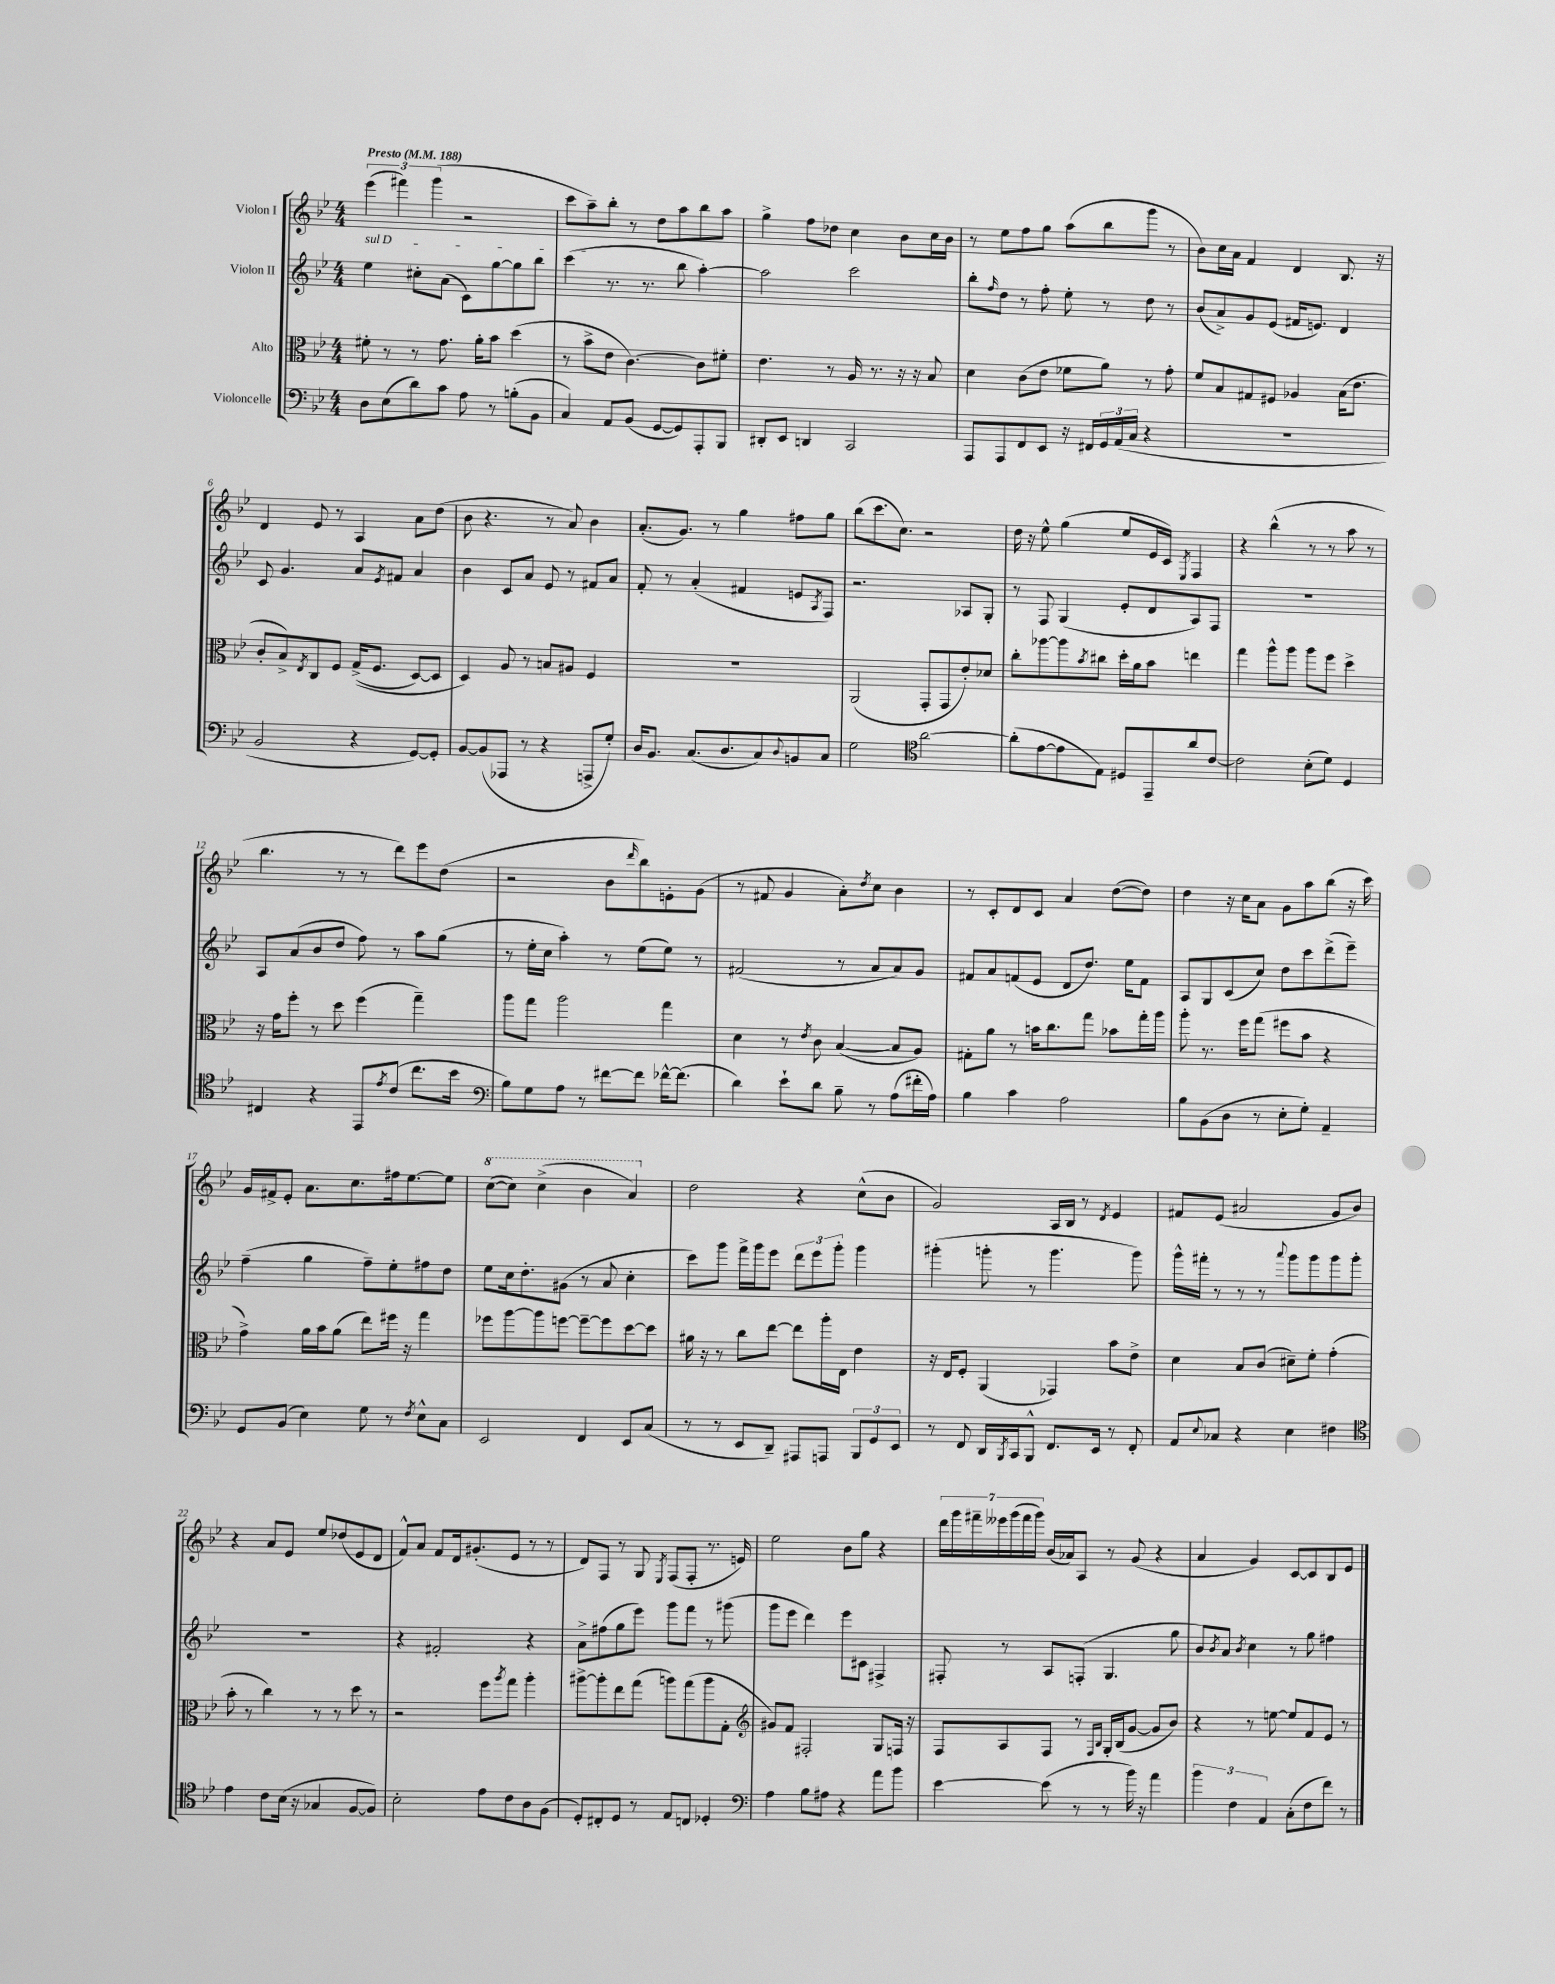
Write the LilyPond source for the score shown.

<<
\new StaffGroup <<
\new Staff = "s0" \with { instrumentName = "Violon I" } {
    \clef treble \key bes \major \numericTimeSignature \time 4/4 \tempo "Presto" 4 = 188
    \tuplet 3/2 { ees'''4( fis'''4) g'''4( } r2 |
    c'''8 a''8--) bes''8-. r8 d''8 a''8 bes''8 a''8 |
    g''4-> f''8 des''8 c''4 bes'8 c''16 bes'16 |
    r8 ees''8 f''8 g''8 a''8( bes''8 g'''8 r8 |
    bes'8) c''16 a'16 f'4 d'4 bes8. r16 |
    d'4 ees'8 r8 a4 a'8 d''8( |
    bes'8 r4. r8 a'8) bes'4 |
    a'8.-.( g'8.) r8 g''4 fis''8 g''8 |
    bes''8( c'''8. c''8.) r2 |
    d''16 r16 ees''8-^ g''4( ees''8 ees'16 c'16) \acciaccatura { ees8 } f4 |
    r4 bes''4-^( r8 r8 a''8 r8 |
    bes''4. r8 r8 d'''8) ees'''8 d''8( |
    r2 bes'8 \grace { d'''16 } bes''8) e'8-. g'8( |
    r8 fis'8 g'4 a'8-.) \acciaccatura { d''8 } c''8 bes'4 |
    r8 c'8-. d'8 c'8 a'4 d''8~( d''8) |
    d''4 r16 c''16 a'8 g'8 a''8 bes''8( r16 c'''16) |
    g'16 fis'16-> ees'8-. a'8. c''8. fis''16 ees''8.~ ees''8 |
    \ottava #1 c'''8~( c'''8) c'''4->( bes''4 a''4) \ottava #0 |
    d''2 r4 c''8-^( bes'8 |
    g'2) a16 bes16 r8 \acciaccatura { d'8 } ees'4 |
    fis'8 ees'8( ais'2 g'8 bes'8) |
    r4 a'8 ees'8 ees''8 des''8( ees'8 d'8 |
    f'8-^) a'8 f'8 d'16 gis'8.-.( ees'8 r8 r8 |
    d'8) f8 r8 g8 \acciaccatura { ees8 } f8( f8-. r8. e'16) |
    ees''2 bes'8 g''8 r4 |
    \tuplet 7/4 { d'''16 g'''16 fis'''16-- eeses'''16 g'''16( fis'''16 g'''16) } bes'16( aes'16) a8 r8 g'8( r4 |
    a'4 g'4) c'8~ c'8 bes8 ees'8 \bar "|." |
}
\new Staff = "s1" \with { instrumentName = "Violon II" } {
    \clef treble \key bes \major \numericTimeSignature \time 4/4
    \once \override TextSpanner.bound-details.left.text = \markup { \italic "sul D" } ees''4\startTextSpan cis''8-. a'8( c'8) g''8~ g''8 bes''8 |
    c'''4\stopTextSpan( r8. r8. bes''8 a''4~-.) |
    a''2 c'''2 |
    bes''8-. \grace { f''16 } d''8 r8 f''8-. ees''8-. r8 d''8 r8 |
    bes'8( a'8->) g'8 ees'8( fis'16 e'8.) d'4 |
    c'8 g'4. a'8 \acciaccatura { ees'8 } fis'8 a'4 |
    bes'4 c'8 a'8 ees'8 r8 fis'8 a'8 |
    f'8-. r8 a'4-.( fis'4 e'8 \acciaccatura { a8 } f8) |
    r2. aes8 g8-. |
    r8 f8 g4( ees'8-. d'8 a8) f8 |
    R1 |
    a8 a'8( bes'8 d''8 f''8) r8 a''8 g''8( |
    r8 ees''16-. c''16 a''4-.) r8 ees''8( ees''8) r8 |
    fis'2( r8 a'8 a'8) g'8 |
    fis'8 a'8 f'8( ees'8 d'8 d''8.) ees''16 f'8 |
    a8 g8 c'8( c''8) d''8 c'''8 d'''8->( ees'''8--) |
    f''4--( g''4 f''8--) ees''8-. fis''8 d''8 |
    ees''8 c''16 d''8.-. gis'8( r8 a'8 c''4-. |
    c'''8) g'''8 f'''16-> g'''16 ees'''8 \tuplet 3/2 { d'''8 ees'''8 g'''8-. } g'''4 |
    gis'''4-.( g'''8-. r8 g'''4. g'''8) |
    g'''16-^ fis'''16-. r8 r8 r8 \appoggiatura { a'''8 } g'''8 g'''8 g'''8 g'''8-. |
    R1 |
    r4 fis'2-. r4 |
    a'8-> fis''8( g''8 ees'''8) g'''8 f'''8 r8 gis'''8( |
    g'''8 ees'''8 d'''4) ees'''8 cis'8 fis4-> |
    fis8-. r8 a8 f8-.( g4. g''8 |
    bes'8) \acciaccatura { bes'8 } a'8 \acciaccatura { bes'8 } c''4 r8 g''8 fis''4 \bar "|." |
}
\new Staff = "s2" \with { instrumentName = "Alto" } {
    \clef alto \key bes \major \numericTimeSignature \time 4/4
    fis'8-. r8 r8 g'8. a'16-. bes'8 d''4( |
    r8 bes'8-> ees'8 c'4.~) c'8 fis'8-. |
    ees'4. r8 a16 r8. r16 r16 bes8 |
    d'4 c'8( ees'8 fes'8 a'8) r8 g'8-. |
    f'8 bes8 gis8 fis8 aes4 bes16( ees'8. |
    c'8-. bes8->) \acciaccatura { ees8 } c8 f8 g16->(\( f8. d8~) d8 |
    d4\) a8 r8 b8 ais8 f4 |
    R1 |
    a,2( g,8-. g,8 ees'8-.) des'8 |
    c''8-. aes''8~ aes''8 \acciaccatura { bes'8 } cis''8 d''16-. a'16 bes'8 e''4 |
    g''4 a''8-^ a''8 a''8 f''8 d''4-> |
    r16 g'16 f''8-. r8 d''8 f''4( g''4--) |
    a''8 g''8 a''2 g''4 |
    d'4 r8 \acciaccatura { ees'8 } c'8 bes4~( bes8 a8) |
    gis8-. a'8 r8 b'16 c''8. g''8 bes'8 g''16-. a''16 |
    a''8-. r8. f''16 g''8( fis''8 bes'8 r4 |
    g'4->) a'16 bes'16 a'8( ees''8) fis''16 r16 g''4 |
    fes''8 a''8~ a''8 f''8~ f''8~-- f''8 d''8~ d''8 |
    ais'16 r16 r8 c''8 ees''8~ ees''8 a''16-. ees16 ees'4 |
    r16 ees16 f8-. a,4( ges,4) bes'8 ees'8-> |
    d'4 bes8 c'8( dis'8--) f'8-. g'4-.( |
    bes'8-. r8 c''4) r8 r8 d''8 r8 |
    r2 f''8 \acciaccatura { a''8 } g''8 a''4-. |
    ais''8~-> ais''8-. ees''8 g''8( a''8) g''8( a''8 g8-. |
    \clef treble gis'8) f'8 fis2-. g8 f16 r16 |
    f8 a8 f8 r8 \grace { f16 bes16 } g16-. bes16( g'8~ g'8 bes'8) |
    r4 r8 e''8~ e''8 f'8 ees'8 r8 \bar "|." |
}
\new Staff = "s3" \with { instrumentName = "Violoncelle" } {
    \clef bass \key bes \major \numericTimeSignature \time 4/4
    d8 ees8( d'8) c'8 a8 r8 b8-.( bes,8 |
    c4) a,8 bes,8( g,8~ g,8) a,,8-. bes,,8 |
    dis,8-. ees,8 d,4 c,2 |
    a,,8 a,,8 f,8 ees,8 r16 fis,16 \tuplet 3/2 { g,16 a,16( c16 } r4 |
    R1 |
    bes,2 r4 g,8~) g,8-. |
    bes,8~ bes,8( aes,,8 r8 r4 a,,8-> g8-.) |
    d16 bes,8. c8.( d8. c8) \appoggiatura { d8 } b,8 c8 |
    g2 \clef tenor a'2~ |
    a'8-.( ees'8~ ees'8 ees8) dis8 ees,8-- a'8 c'8~ |
    c'2 bes8-.( d'8) d4 |
    cis4 r4 ees,8 \acciaccatura { ees'8 } c'8( c''8. bes'16 |
    \clef bass bes8) g8 a8 r8 fis'8~ fis'8 fes'16~-^ fes'8.( |
    d'4) ees'8-! d'8 bes8-- r8 a8( fis'16-. a16) |
    bes4 c'4 a2 |
    bes8 bes,8( d8 r8 ees8-. g8-.) a,4-- |
    g,8 bes,8( ees4) g8 r8 \acciaccatura { f8 } ees8-^ c8 |
    ees,2 f,4 ees,8 c8( |
    r8 r8 ees,8 d,8--) ais,,8 a,,8 \tuplet 3/2 { bes,,8 g,8 ees,8 } |
    r8 f,8 d,16 \acciaccatura { bes,,8 } c,16 bes,,8-^ f,8. ees,16 r8 f,8-. |
    a,8 \appoggiatura { ees8 } ces8 r4 ees4 fis4 |
    \clef tenor ees'4 c'8 bes16( r16 ges4 f8~ f8) |
    bes2-. ees'8 c'8 a8 f8( |
    d8-.) cis8-. d8 r8 ees8 c8 des4-. |
    \clef bass a4 bes8 ais8 r4 a'8 bes'8 |
    ees'4~ ees'8( r8 r8 bes'16) r16 a'4 |
    \tuplet 3/2 { bes'4 f4 a,4 } c8-.( f8 f'8) r8 \bar "|." |
}
>>
>>
